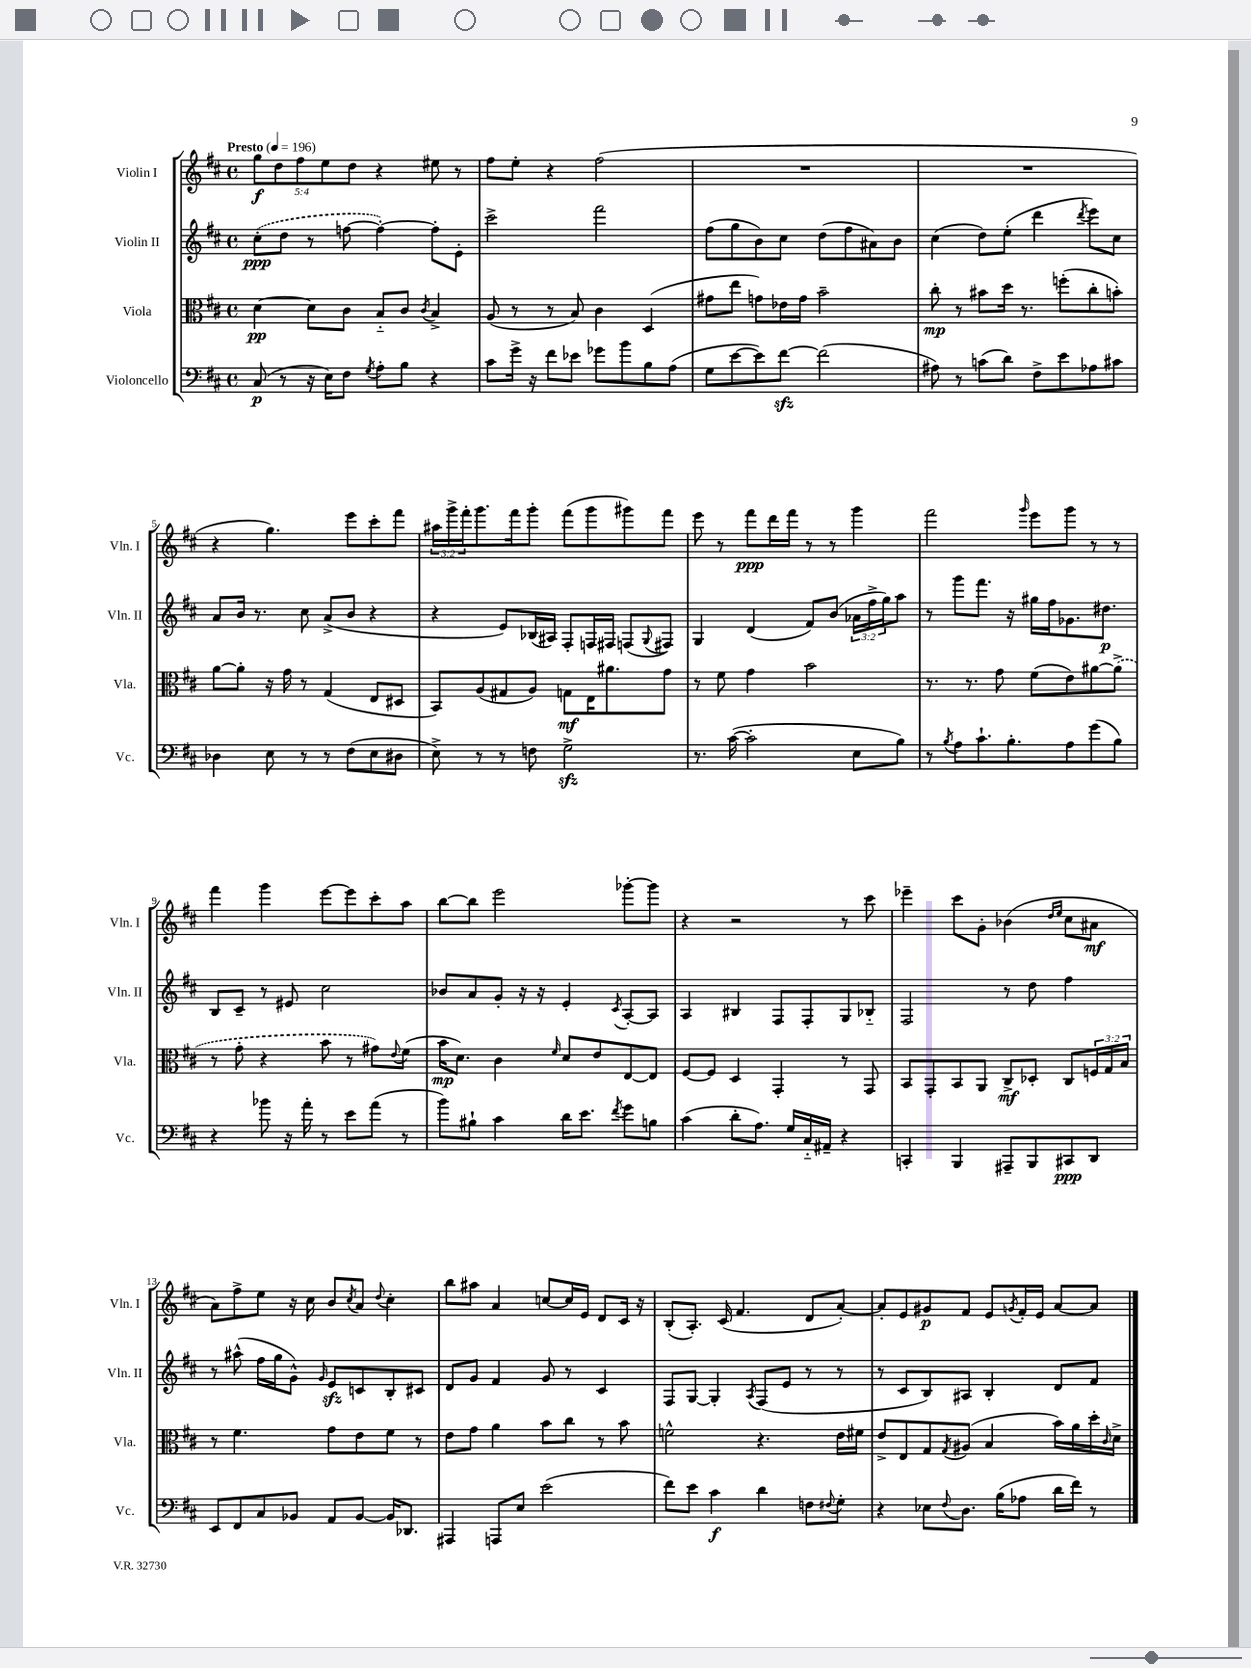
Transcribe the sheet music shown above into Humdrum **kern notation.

**kern	**kern	**kern	**kern
*staff4	*staff3	*staff2	*staff1
*clefF4	*clefC3	*clefG2	*clefG2
*k[f#c#]	*k[f#c#]	*k[f#c#]	*k[f#c#]
*M4/4	*M4/4	*M4/4	*M4/4
*met(c)	*met(c)	*met(c)	*met(c)
*MM196	*MM196	*MM196	*MM196
(8C#	[4d	(8cc#'	10gg
.	.	.	10dd
8r	.	8dd	.
.	.	.	10ff#
16r	8d]	8r	.
.	.	.	10ee
16E)	.	.	.
8F#	8c#	[8ff	.
.	.	.	10dd
8qG	.	.	.
8A'	8B'~	4ff'_)	4r
8B	8c#	.	.
.	8qc#	.	.
4r	4B^	8ff']	8ee#
.	.	8e'	8r
=	=	=	=
8c#	(8A	2ccc#^	8ff#
16g^	8r	.	8ee'
16r	.	.	.
8f#	8r	.	4r
8e-	8B)	.	.
8g-	4c#	2fff#	(2ff#
8b	.	.	.
8B	(4D	.	.
(8A	.	.	.
=	=	=	=
8G	8g#	(8ff#	1r
[8e	8ee	8gg	.
8e])	8g)	8b)	.
[8f#	16e-	8cc#	.
.	16g	.	.
(2f#]	2b~	(8dd	.
.	.	8ff#	.
.	.	8a#)	.
.	.	8b	.
=	=	=	=
8A#)	8cc#'	(4cc#	1r
8r	8r	.	.
(8c	8b#	8dd)	.
8d)	16dd	(8ee'	.
.	8.r	.	.
8F#^	.	4ddd	.
8e	(8ff'	.	.
.	.	8qddd	.
8A-	8cc#'	8eee)	.
8c#	8b')	8cc#	.
=	=	=	=
4D-	[8a	8a	4r
.	8a']	16b	.
.	.	8.r	.
8E	16r	.	4.gg)
.	16g	.	.
8r	8r	8cc#	.
8r	(4G	(8a^	.
(8F#	.	8b	8eee
8E	8E	4r	8ccc#'
8D#	8D#	.	8fff#
=	=	=	=
8E^)	8BB)	4r	24aa#
.	.	.	24ggg^
.	.	.	24fff#'
8r	(8A	.	8.ggg
8r	8G#	8e)	.
.	.	.	16fff#
8F	8A)	(16B-	8ggg'
.	.	16A#)	.
2G^	8G	8F#'	(8fff#
.	16E	16F	8ggg
.	8.a#	16F#	.
.	.	(8F	8ggg#)
.	.	8qqG	.
.	8g	8F#)	8fff#
=	=	=	=
8.r	8r	4G	8eee
.	8f#	.	8r
([16c#	.	.	.
2c#']	4g	(4d	8fff#
.	.	.	16ddd
.	.	.	16fff#
.	2b	8f#)	8r
.	.	(8b	8r
8E	.	24a-	4ggg
.	.	24ff#^	.
.	.	24gg)	.
8B)	.	8aa	.
=	=	=	=
8r	8.r	8r	2fff#
8qB	.	.	.
8A	.	8ggg	.
.	8.r	.	.
8.c#`	.	8.fff#	.
.	8g	.	.
8.B'	.	16r	.
.	.	.	16qqggg
.	(8f#	16gg#	8eee
.	.	16ff#	.
8A	8e)	8.g-	8ggg
(8g	[8a#	.	8r
.	.	8.dd#	.
8B)	(8a#^]	.	8r
=	=	=	=
4r	8r	8B	4fff#
.	8g'	8c#~	.
8b-	4r	8r	4ggg
16r	.	8e#	.
16a'	.	.	.
8r	8b	2cc#	[8eee
8e	8r	.	8eee]
(8a	8g#)	.	8ccc#'
.	8qqe	.	.
8r	(8f#	.	8aa
=	=	=	=
8b)	16b	8b-	[8bb
.	8.d)	.	.
8B#`	.	8a	8bb]
4c#	4c#	8g'	2eee
.	.	16r	.
.	.	16r	.
.	16qqf#	.	.
16d	8d	4e'	.
8.e	.	.	.
.	8e	.	.
8qf#	.	8qc#	.
8g	[8E	[8A'	[8ggg-'
8B	8E]	8A]	8ggg-]
=	=	=	=
(4c#	[8F#	4A	4r
.	8F#]	.	.
8d'	4D	4B#	2r
8.A)	.	.	.
.	4GG'	8F#	.
16G	.	.	.
16C#'~	.	8F#'	.
16AA#~	.	.	.
4r	8r	8G	8r
.	8GG	8B-'~	8ccc#
=	=	=	=
4CC'	8BB	2F#	4eee-~
.	8GG'	.	.
4BBB	8BB	.	8ccc#
.	8AA	.	8g'
8AAA#~	8C#^	8r	(4b-
8BBB	8D-'	8dd	.
.	.	.	16qqdd
.	.	.	16qqee
8CC#	8C#	4ff#	8cc#
8DD	24F	.	8a#
.	24G	.	.
.	24B	.	.
=	=	=	=
8EE	8r	8r	8a)
8FF#	4.f#	(8aa#^^	8ff#^
8C#	.	16ff#	8ee
.	.	16gg	.
8BB-	.	8g^^)	16r
.	.	.	16cc#
.	.	16qqg	.
8AA	8g	8e	8b
.	.	.	8qcc#
[8BB-	8e	8c	8a
.	.	.	8qqdd
16BB-]	8f#	8B'	4cc#'
8.DD-	.	.	.
.	8r	8c#	.
=	=	=	=
4AAA#	8e	8d	8bb
.	8g	8g	8aa#
8AAA	4a	4f#	4a
8E	.	.	.
(2e	8b	8g	[8cc
.	8cc#	8r	16cc]
.	.	.	16e
.	8r	4c#	8d
.	8b	.	16c#
.	.	.	16r
=	=	=	=
8f#)	2f^^	8F#	(8B'
8e	.	[8G	8.A')
4c#	.	4G']	.
.	.	.	(16c#
.	.	.	4.f#
.	.	8qA	.
4d	4.r	(8F#	.
.	.	8e	.
8F	.	8r	8d
8qqF#	.	.	.
8G'	16e	8r	[8a')
.	16f#	.	.
=	=	=	=
4r	8e^	8r	8a']
.	8E	8c#	8e
8E-	8G	8B)	8g#
8qqF#	8qG	.	.
8.D	(8A#	8A#	8f#
.	4B	4B'	8e
(16B	.	.	.
.	.	.	8qg
8A-	.	.	16f#'
.	.	.	16e
16d	16b)	8d	[8a
16f#)	16a	.	.
8r	16dd'	8f#	8a]
.	16qqc#	.	.
.	16d^	.	.
==	==	==	==
*-	*-	*-	*-
